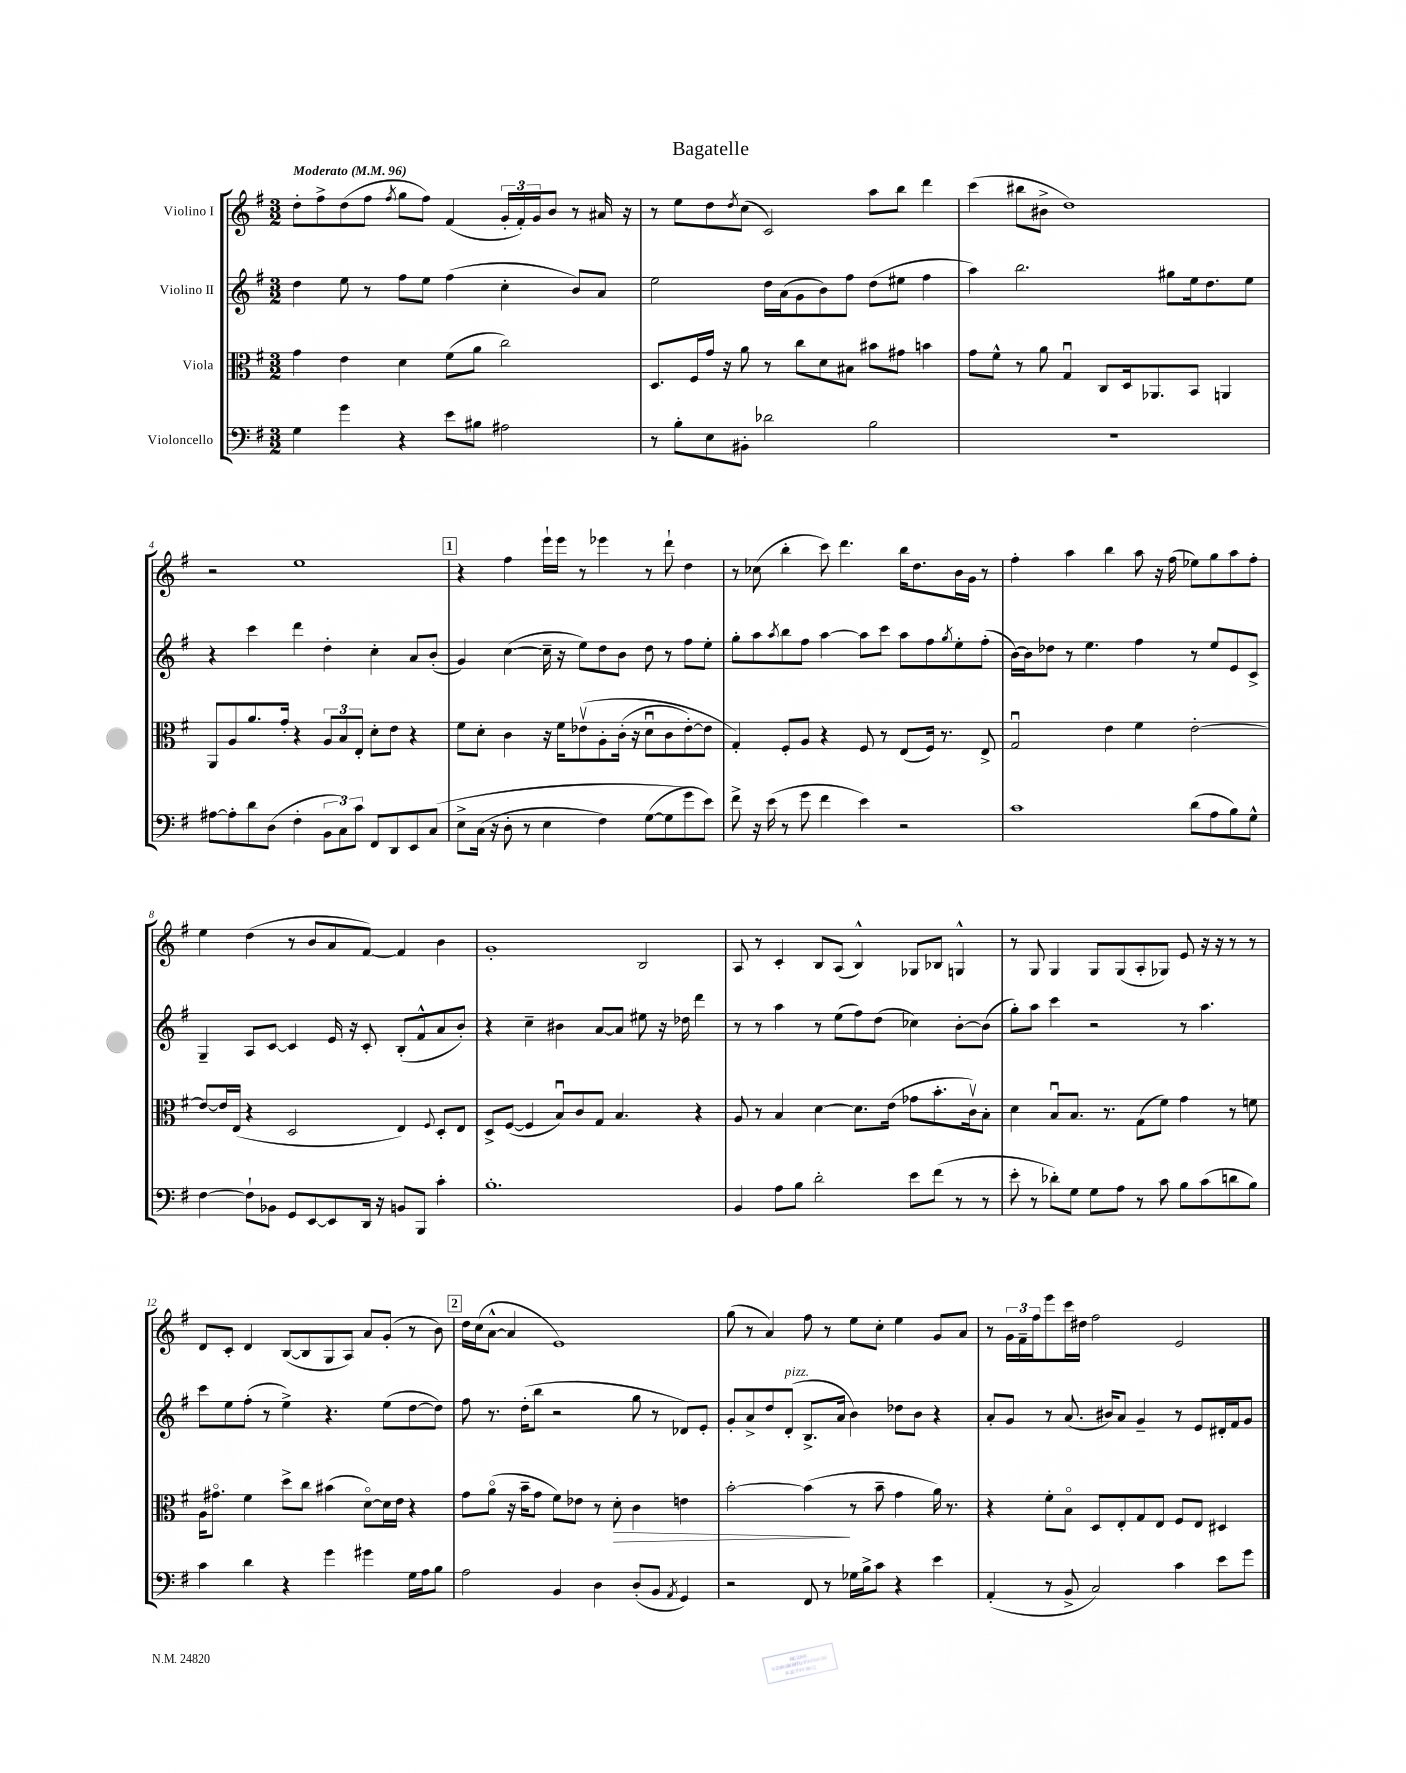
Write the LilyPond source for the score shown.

\header { title = "Bagatelle" }
<<
\new StaffGroup <<
\new Staff = "s0" \with { instrumentName = "Violino I" } {
    \clef treble \key g \major \numericTimeSignature \time 3/2 \tempo "Moderato" 4 = 96
    d''8-. fis''8-> d''8( fis''8 \acciaccatura { fis''8 } g''8 fis''8) fis'4( \tuplet 3/2 { g'16-. fis'16-.) g'16 } b'8 r8 ais'16 r16 |
    r8 e''8 d''8 \acciaccatura { d''8 } c''8( c'2) a''8 b''8 d'''4 |
    c'''4( bis''8 bis'8-> d''1) |
    r2 e''1 |
    \mark \markup { \box "1" } r4 fis''4 e'''16-! e'''16 r8 ees'''4 r8 d'''8-! d''4 |
    r8 ces''8( b''4-. c'''8) d'''4. b''16 d''8. b'16 g'16 r8 |
    fis''4-. a''4 b''4 a''8 r16 fis''16( ees''8) g''8 a''8 fis''8-. |
    e''4 d''4( r8 b'8 a'8 fis'8~) fis'4 b'4 |
    g'1-. b2 |
    a8 r8 c'4-. b8 a8( b4-^) ges8 bes8 g4-^ |
    r8 g8 g4 g8 g8( a8-. ges8) e'8 r16 r16 r8 r8 |
    d'8 c'8-. d'4 b8~( b8 g8 a8) a'8 g'8-.( r8 b'8) |
    \mark \markup { \box "2" } d''16 c''16( a'8~-^ a'4 e'1) |
    g''8( r8 a'4) fis''8 r8 e''8 c''8-. e''4 g'8 a'8 |
    r8 \tuplet 3/2 { g'16 fis'16-- fis''16 } e'''8 c'''16 dis''16 fis''2 e'2 \bar "|." |
}
\new Staff = "s1" \with { instrumentName = "Violino II" } {
    \clef treble \key g \major \numericTimeSignature \time 3/2
    d''4 e''8 r8 fis''8 e''8 fis''4( c''4-. b'8) a'8 |
    e''2 d''16 a'16( g'8 b'8) fis''8 d''8( eis''8 fis''4 |
    a''4) b''2. gis''8 e''16 d''8. e''8 |
    r4 c'''4 d'''4 d''4-. c''4-. a'8 b'8-.( |
    \mark \markup { \box "1" } g'4) c''4~( c''16-- r16 e''8) d''8 b'8 d''8 r8 fis''8 e''8-. |
    g''8-. a''8 \acciaccatura { a''8 } b''8 fis''8 a''4~ a''8 c'''8 a''8 fis''8 \acciaccatura { g''8 } e''8-. fis''8-.( |
    b'16~) b'16 des''8 r8 e''4. fis''4 r8 e''8 e'8 c'8-> |
    g4-- a8 c'8~ c'4 e'16 r16 c'8-. b8-.( fis'8-^ a'8 b'8-.) |
    r4 c''4-- bis'4 a'8~ a'8 eis''8 r16 des''16 d'''4 |
    r8 r8 a''4 r8 e''8( fis''8) d''8( ces''4) b'8~-. b'8( |
    g''8-.) a''8 c'''4 r2 r8 a''4. |
    c'''8 e''8 fis''8-.( r8 e''4->) r4. e''8( d''8~ d''8) |
    \mark \markup { \box "2" } fis''8 r8. d''16-.( b''8 r2 g''8 r8 des'8) e'8-. |
    g'8-. a'8-> d''8 d'8-.^\markup { \italic "pizz." }( b8.-> a'16 b'4) des''8 b'8 r4 |
    a'8-. g'8 r8 a'8.( bis'16) a'8 g'4-- r8 e'8 dis'16-. fis'16 g'8 \bar "|." |
}
\new Staff = "s2" \with { instrumentName = "Viola" } {
    \clef alto \key g \major \numericTimeSignature \time 3/2
    g'4 e'4 d'4 fis'8( a'8 c''2) |
    d8. fis16 g'16 r16 a'8 r8 c''8 d'8 bis8 bis'8 gis'8 b'4 |
    g'8 fis'8-^ r8 a'8 g4\downbow c8 d16 aes,8. b,8 a,4 |
    a,8 a8 a'8. g'16-. r4 \tuplet 3/2 { a8 b8 e8-. } d'8-. e'8 r4 |
    \mark \markup { \box "1" } fis'8 d'8-. c'4 r16 fis'16 ees'8\upbow\( a8-. c'16-.( r16 d'8\downbow c'8 ees'8~-.) ees'8 |
    g4-.\) fis8-. a8 r4 fis8 r8 e8( fis16) r8. e8-> |
    g2\downbow e'4 fis'4 e'2~-. |
    e'8~ e'16 e16( r4 d2 e4) \appoggiatura { fis8 } d8-. e8 |
    d8-> fis8~( fis4 b8\downbow) c'8 g8 b4. r4 |
    a8 r8 b4 d'4~ d'8. e'16( ges'8 b'8.-. c'16\upbow) b8-. |
    d'4 b8\downbow b8. r8. g8( fis'8) g'4 r8 f'8 |
    a16 gis'8.\flageolet fis'4 d''8-> c''8 bis'4( d'8~\flageolet) d'16 e'16 r4 |
    \mark \markup { \box "2" } g'8 a'8\flageolet( r16 b'16-- g'8 fis'8) ees'8 r8 d'8-.\> c'4 e'4 |
    b'2~-. b'4\!( r8 b'8-- g'4 a'16) r8. |
    r4 fis'8-. b8\flageolet d8 e8-. g8 e8 fis8 e8 dis4 \bar "|." |
}
\new Staff = "s3" \with { instrumentName = "Violoncello" } {
    \clef bass \key g \major \numericTimeSignature \time 3/2
    g4 g'4 r4 e'8 bis8 ais2 |
    r8 b8-. e8 bis,8-. des'2 b2 |
    R1. |
    ais8~ ais8-. d'8 d8( fis4-. \tuplet 3/2 { b,8 c8) c'8 } fis,8 d,8 e,8 c8\( |
    \mark \markup { \box "1" } e8-> c16( r16 d8-. r8 e4 fis4) g8~( g8 g'8\) e'8) |
    fis'8-> r16 e'16( r8 g'8 fis'4 e'4) r2 |
    c'1 d'8( a8 b8) g8-^ |
    fis4~ fis8-! bes,8 g,8 e,8~ e,8 d,16 r16 b,8 b,,8 c'4-. |
    b1.-. |
    b,4 a8 b8 d'2-. e'8 fis'8( r8 r8 |
    e'8-. r8 des'8-.) g8 g8 a8 r8 c'8 b8 c'8( d'8 b8) |
    c'4 d'4 r4 g'4 gis'4 g16 a16 b8 |
    \mark \markup { \box "2" } a2 b,4 d4 d8-.( b,8 \acciaccatura { a,8 } g,4) |
    r2 fis,8 r8 ges16 b16-> c'8 r4 e'4 |
    a,4-.( r8 b,8-> c2) c'4 e'8 g'8 \bar "|." |
}
>>
>>
